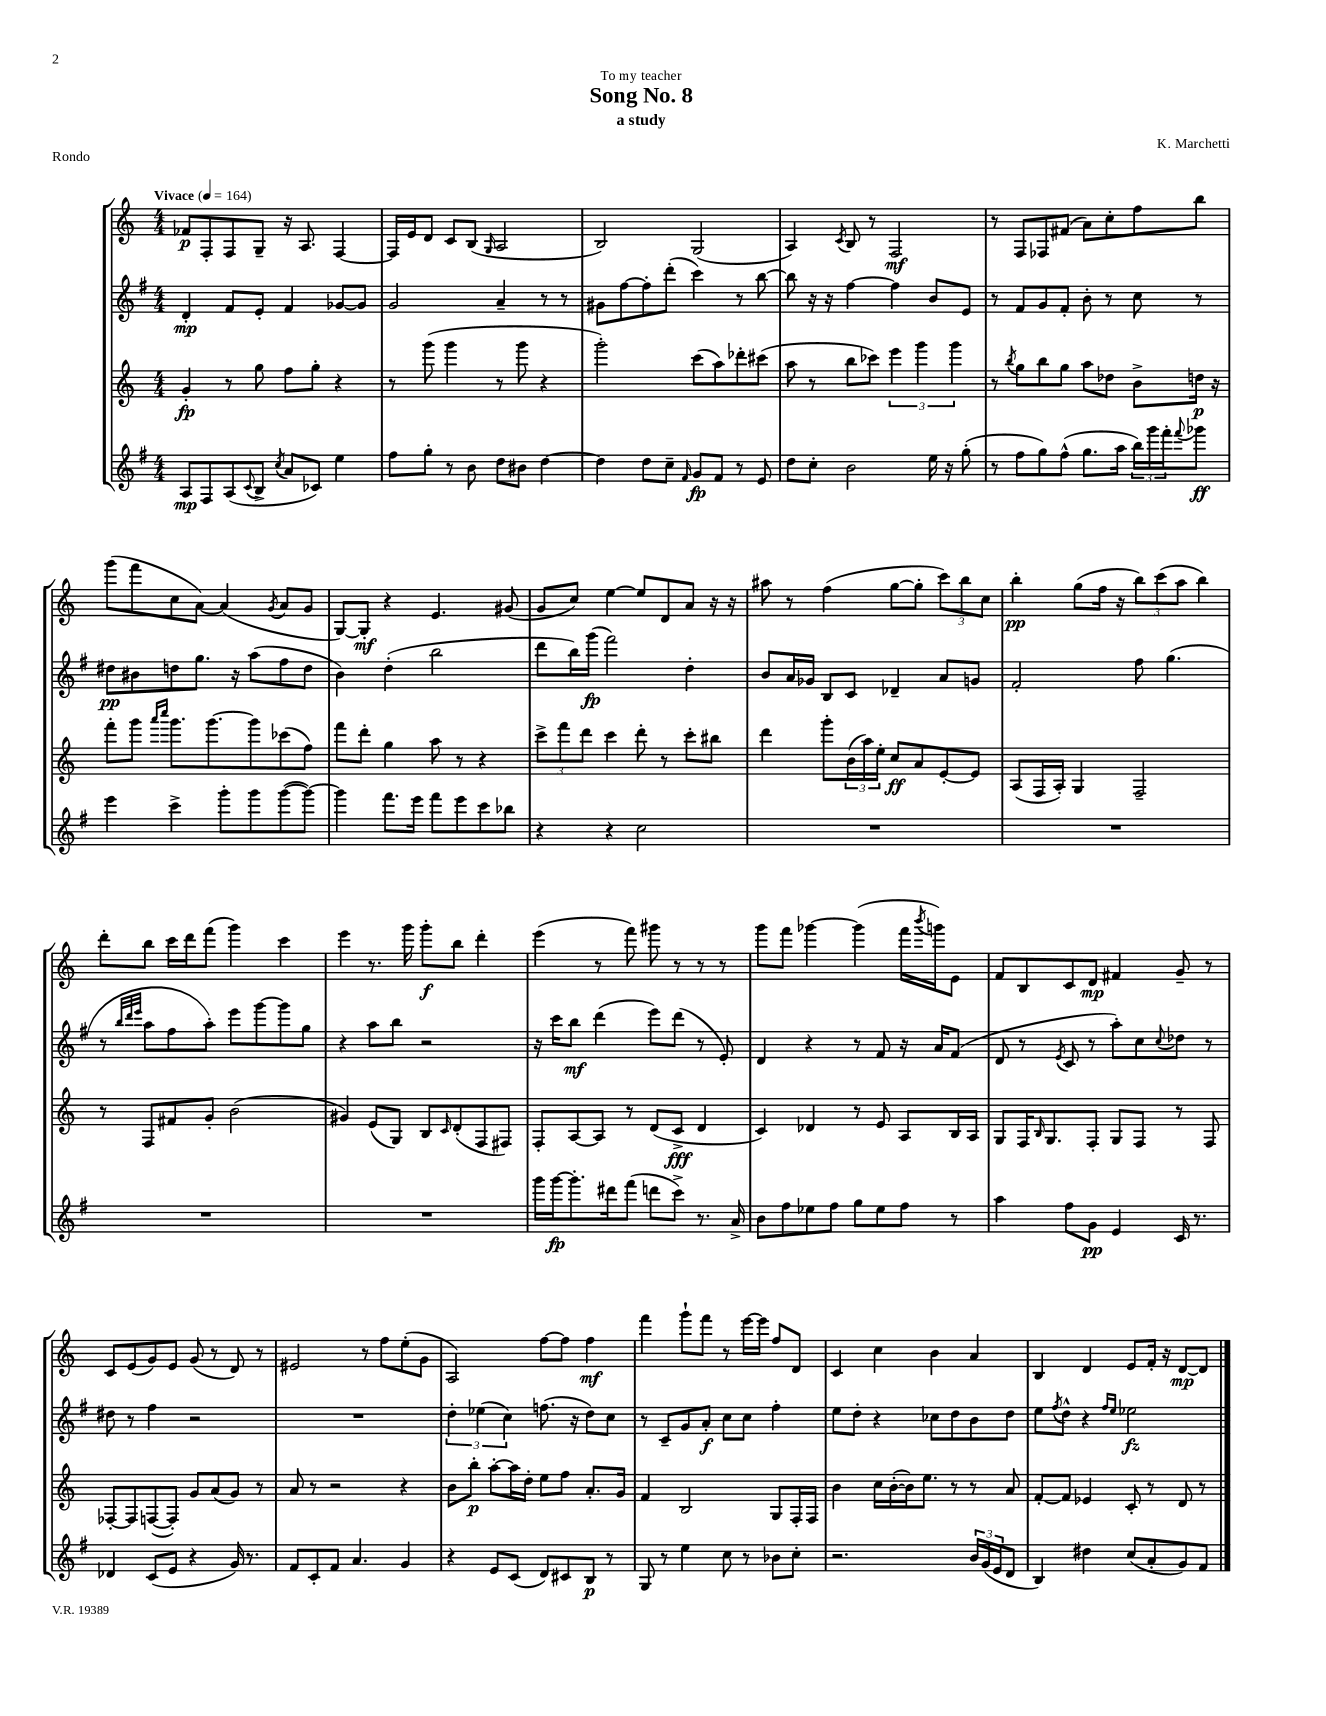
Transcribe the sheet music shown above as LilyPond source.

\header { title = "Song No. 8" composer = "K. Marchetti" subtitle = "a study" dedication = "To my teacher" piece = "Rondo" }
<<
\new StaffGroup <<
\new Staff = "s0" {
    \clef treble \key c \major \numericTimeSignature \time 4/4 \tempo "Vivace" 4 = 164
    fes'8\p f8-. f8 g8-- r16 a8. f4~ |
    f16 e'16 d'8 c'8 b8( \grace { g16 } a2 |
    b2) g2( |
    a4) \acciaccatura { c'8 } b8 r8 f2\mf |
    r8 f8 fes8 fis'8( a'8) c''8-. f''8 b''8 |
    g'''8( f'''8 c''8 a'8~) a'4( \acciaccatura { g'8 } a'8 g'8 |
    g8~) g8-.\mf r4 e'4. gis'8( |
    g'8 c''8) e''4~ e''8 d'8 a'8 r16 r16 |
    ais''8 r8 f''4( g''8~ g''8-. \tuplet 3/2 { c'''8) b''8 c''8 } |
    b''4-.\pp g''8( f''16 r16 \tuplet 3/2 { b''8) c'''8( a''8 } b''4) |
    d'''8-. b''8 c'''16 d'''16 f'''8( g'''4) c'''4 |
    e'''4 r8. g'''16 g'''8-.\f b''8 d'''4-. |
    e'''4( r8 f'''8) gis'''8 r8 r8 r8 |
    g'''8 f'''8 ges'''4~ ges'''4( f'''16 \acciaccatura { b'''8 } g'''16) e'8 |
    f'8 b8 c'8 d'8\mp fis'4 g'8-- r8 |
    c'8 e'8( g'8) e'8 g'8( r8 d'8) r8 |
    eis'2 r8 f''8 e''8-.( g'8 |
    a2) f''8~ f''8 f''4\mf |
    f'''4 g'''8-! f'''8 r8 e'''16~ e'''16 f''8 d'8 |
    c'4 c''4 b'4 a'4 |
    b4 d'4 e'8 f'16-. r16 d'8~\mp d'8 \bar "|." |
}
\new Staff = "s1" {
    \clef treble \key g \major \numericTimeSignature \time 4/4
    d'4-.\mp fis'8 e'8-. fis'4 ges'8~ ges'8 |
    g'2 a'4-- r8 r8 |
    gis'8 fis''8~ fis''8-. d'''8-.( c'''4) r8 b''8~ |
    b''8 r16 r16 fis''4~ fis''4 b'8 e'8 |
    r8 fis'8 g'8 fis'8-. b'8-. r8 c''8 r8 |
    dis''8\pp bis'8 d''8 g''8. r16 a''8( fis''8 d''8 |
    b'4) d''4-.( b''2 |
    d'''8 b''16) g'''16\fp( fis'''2) d''4-. |
    b'8 a'16 ges'16 b8 c'8 des'4-- a'8 g'8 |
    fis'2-. fis''8 g''4.( |
    r8 \grace { b''32 d'''32 e'''32 } a''8 fis''8 a''8-.) e'''8 g'''8~ g'''8 g''8 |
    r4 a''8 b''8 r2 |
    r16 c'''16 b''8\mf d'''4( e'''8) d'''8( r8 e'8-.) |
    d'4 r4 r8 fis'8 r16 a'16 fis'8( |
    d'8 r8 \acciaccatura { e'8 } c'8 r8 a''8-.) c''8 \appoggiatura { c''8 } des''8 r8 |
    dis''8 r8 fis''4 r2 |
    R1 |
    \tuplet 3/2 { d''4-. ees''4( c''4) } f''8.( r16 d''8) c''8 |
    r8 c'8-- g'8 a'8-.\f c''8 c''8 fis''4-. |
    e''8 d''8-. r4 ces''8 d''8 b'8 d''8 |
    e''8 \acciaccatura { fis''8 } d''8-^ r4 \grace { fis''16 e''16 } ees''2\fz \bar "|." |
}
\new Staff = "s2" {
    \clef treble \key c \major \numericTimeSignature \time 4/4
    g'4-.\fp r8 g''8 f''8 g''8-. r4 |
    r8 g'''8( g'''4 r8 g'''8 r4 |
    g'''2-.) c'''8( a''8) des'''8-. cis'''8( |
    a''8 r8 b''8 ces'''8) \tuplet 3/2 { e'''4 g'''4 g'''4 } |
    r8 \acciaccatura { b''8 } g''8 b''8 g''8 a''8 des''8 b'8-> d''16\p r16 |
    f'''8-. g'''8 \grace { a'''16 c''''16 } g'''8. g'''8.~ g'''8 ces'''8( f''8) |
    f'''8 d'''8-. g''4 a''8 r8 r4 |
    \tuplet 3/2 { c'''8-> f'''8 d'''8 } c'''4 d'''8-. r8 c'''8-. bis''8 |
    d'''4 g'''8-. \tuplet 3/2 { b'16( a''16) e''16-. } c''8\ff a'8 e'8~-. e'8 |
    a8( f16 a16-.) g4 f2-- |
    r8 f8 fis'8 g'8-. b'2( |
    gis'4) e'8( g8) b8 \grace { c'16 } d'8-.( f8 fis8) |
    f8-. a8~ a8 r8 d'8( c'8->\fff d'4 |
    c'4) des'4 r8 e'8 a8 b16 a16 |
    g8 f16 \grace { b16 } g8. f8-. g8 f8 r8 f8 |
    fes8~-. fes8 f8~( f8-.) g'8 a'8( g'8) r8 |
    a'8 r8 r2 r4 |
    b'8 b''8-.\p a''8~-. a''16 d''16-. e''8 f''8 a'8.-. g'16 |
    f'4 b2 g8 f16-. f16 |
    b'4 c''16 b'16~-.( b'16) e''8. r8 r8 a'8 |
    f'8~-. f'8 ees'4 c'8-. r8 d'8 r8 \bar "|." |
}
\new Staff = "s3" {
    \clef treble \key g \major \numericTimeSignature \time 4/4
    a8\mp fis8 a8( \appoggiatura { c'8 } b8-> \acciaccatura { c''8 } a'8 ces'8) e''4 |
    fis''8 g''8-. r8 b'8 d''8 bis'8 d''4~ |
    d''4 d''8 c''8-- \grace { fis'16 } g'8\fp fis'8 r8 e'8 |
    d''8 c''8-. b'2 e''16 r16 g''8-.( |
    r8 fis''8 g''8) fis''8-^( g''8. a''16 \tuplet 3/2 { b''16) g'''16 fis'''16-. } \appoggiatura { fis'''8 } ges'''8\ff |
    e'''4 c'''4-> g'''8-. g'''8 g'''8~( g'''8~) |
    g'''4 fis'''8. e'''16 fis'''8 e'''8 c'''8 bes''8 |
    r4 r4 c''2 |
    R1 |
    R1 |
    R1 |
    R1 |
    g'''16 g'''16~\fp g'''8.-. dis'''16 fis'''8( d'''8 c'''8->) r8. a'16-> |
    b'8 fis''8 ees''8 fis''8 g''8 ees''8 fis''8 r8 |
    a''4 fis''8 g'8\pp e'4 c'16 r8. |
    des'4 c'8( e'8 r4 g'16) r8. |
    fis'8 c'8-. fis'8 a'4. g'4 |
    r4 e'8 c'8( d'8) cis'8 b8\p r8 |
    g8 r8 e''4 c''8 r8 bes'8 c''8-. |
    r2. \tuplet 3/2 { b'16 g'16( e'16 } d'8 |
    b4) dis''4 c''8( a'8-. g'8) fis'8 \bar "|." |
}
>>
>>
\layout { \context { \Score \remove "Bar_number_engraver" } }
